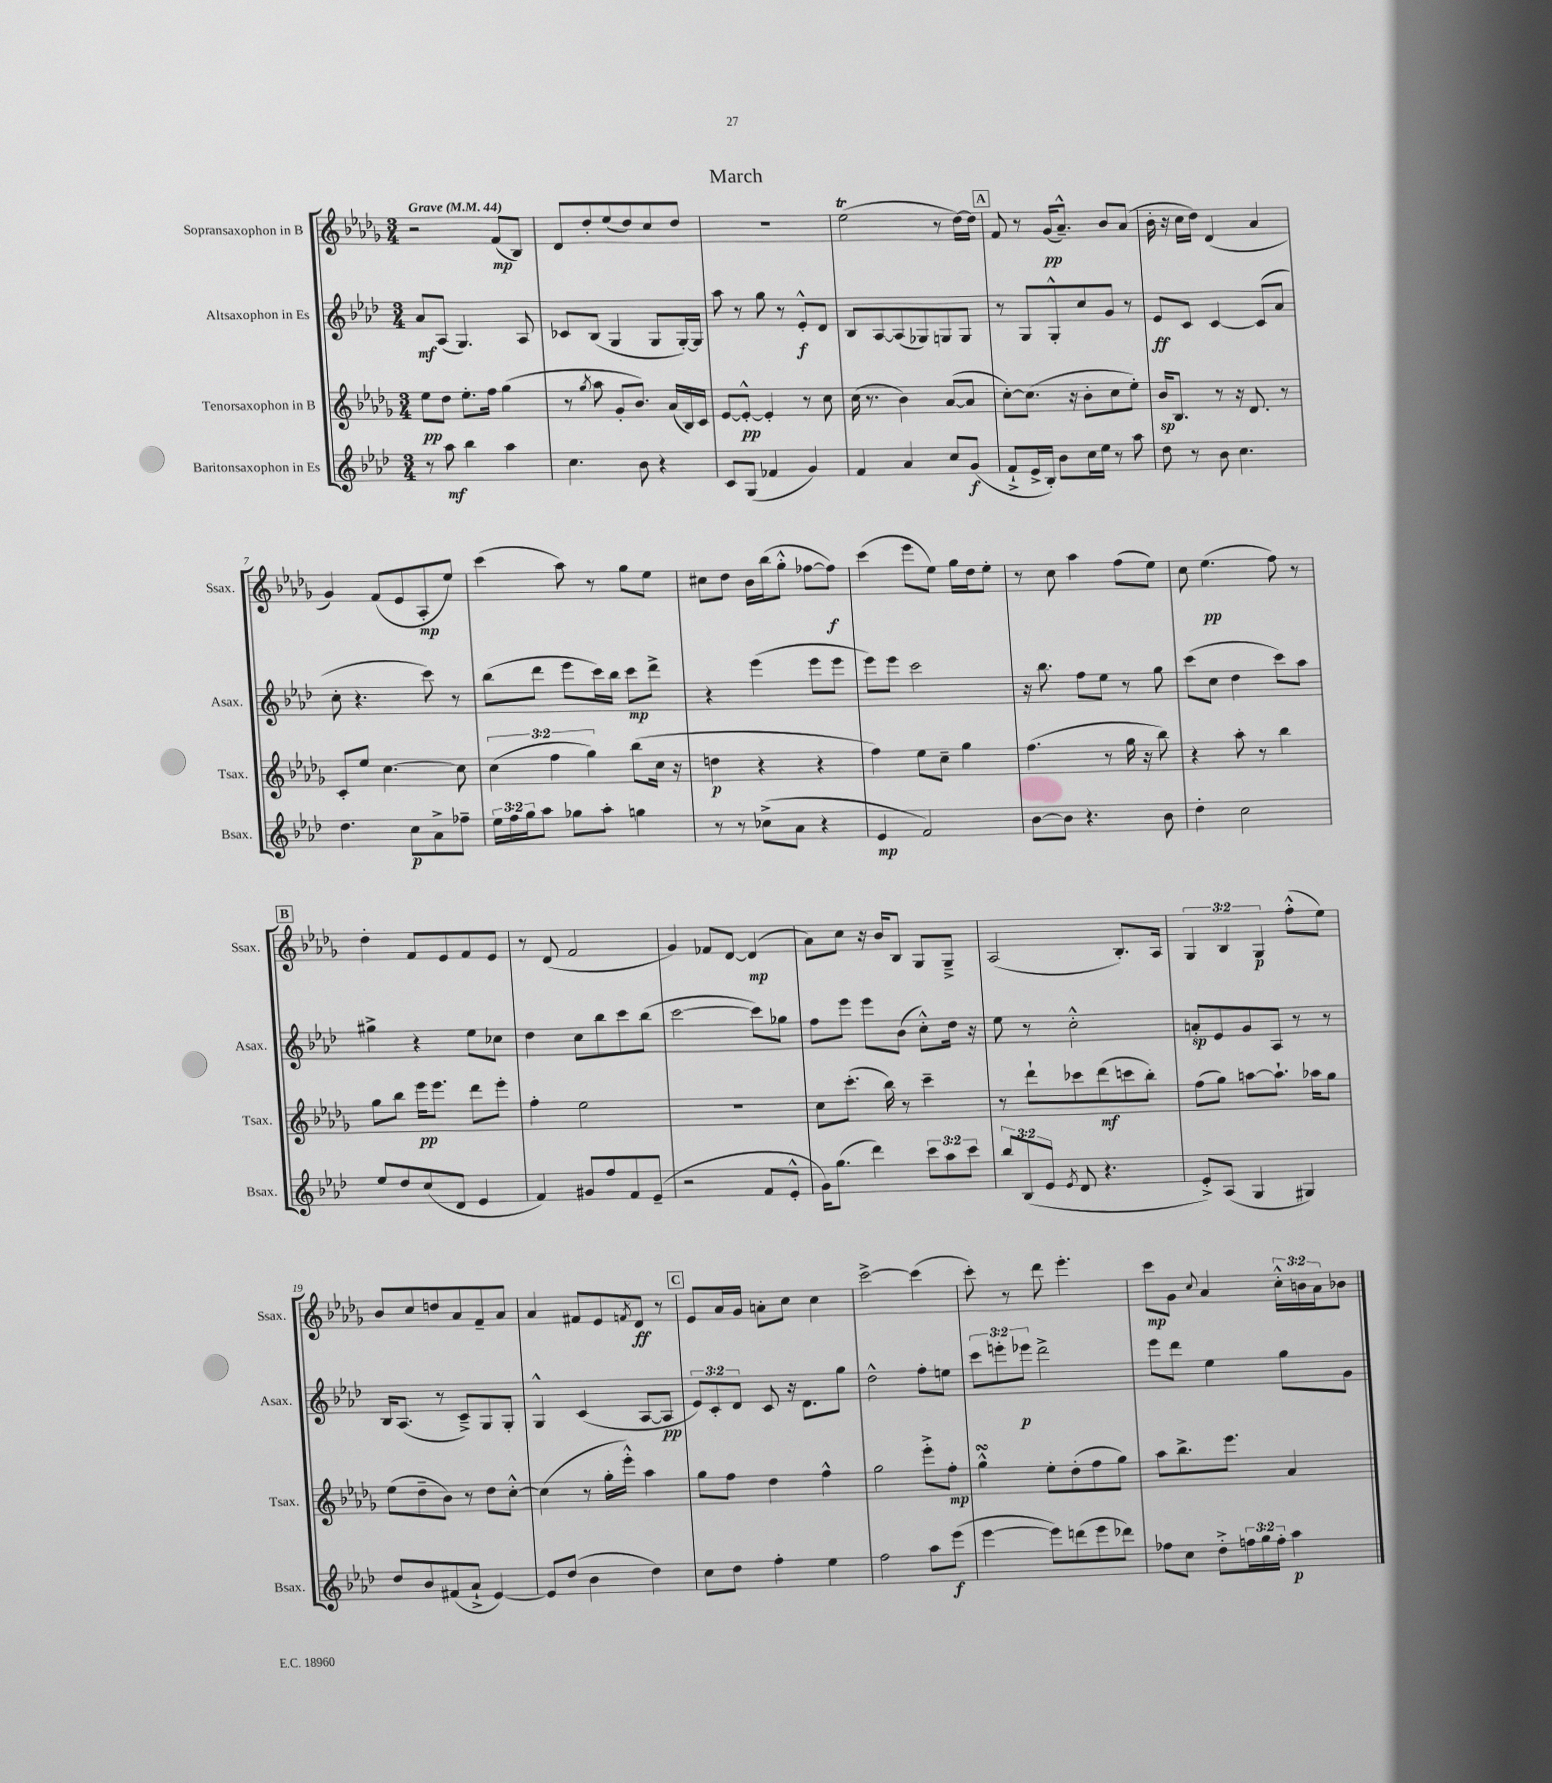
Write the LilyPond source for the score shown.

\header { title = "March" }
<<
\new StaffGroup <<
\new Staff = "s0" \with { instrumentName = "Sopransaxophon in B" shortInstrumentName = "Ssax." } {
    \clef treble \key des \major \numericTimeSignature \time 3/4 \override Staff.TupletNumber.text = #tuplet-number::calc-fraction-text \tempo "Grave" 4 = 44
    r2 f'8\mp( bes8) |
    des'8 des''8-. ees''8( des''8) c''8 des''8 |
    R2. |
    ees''2\trill( r8 des''16~) des''16 |
    \mark \markup { \box "A" } f'8 r8 ges'16\pp( aes'8.---^) bes'8 aes'8( |
    bes'16-. r16 c''16 des''16) des'4( aes'4 |
    ges'4) f'8( ees'8 aes8-.\mp ees''8) |
    c'''4( aes''8) r8 ges''8 ees''8 |
    cis''8 des''8 bes'16 bes''16( ges''8-.-^ fes''8~ fes''8\f) |
    c'''4( ees'''8 ees''8) ges''16 des''16 ees''8-. |
    r8 c''8 aes''4 f''8( ees''8) |
    c''8 ees''4.\pp( f''8) r8 |
    \mark \markup { \box "B" } des''4-. f'8 ees'8 f'8 ees'8 |
    r8 des'8( f'2 |
    ges'4) fes'8 des'8~ des'4\mp( |
    aes'8) c''8 r16 bes'16 bes8 ges8 ges8---> |
    aes2( bes8.-.) aes16 |
    \tuplet 3/2 { ges4 bes4 ges4\p } f''8-.-^( ees''8) |
    bes'8 c''8 d''8 aes'8 f'8-- aes'8 |
    aes'4 fis'8 ees'8 \acciaccatura { f'8 } des'8\ff r8 |
    \mark \markup { \box "C" } ees'8 aes'16 ges'16 a'8-. c''8 c''4 |
    c'''2~-> c'''4( |
    c'''8-.) r8 des'''8 ees'''4.-. |
    c'''8\mp ges'8 \appoggiatura { c''8 } aes'4 \tuplet 3/2 { c''16-.-^ b'16 aes'16 } bes'8 \bar "|." |
}
\new Staff = "s1" \with { instrumentName = "Altsaxophon in Es" shortInstrumentName = "Asax." } {
    \clef treble \key aes \major \numericTimeSignature \time 3/4 \override Staff.TupletNumber.text = #tuplet-number::calc-fraction-text
    aes'8\mf aes8( g4.) aes8 |
    ces'8 bes8( g4 g8 g16~-.) g16 |
    aes''8 r8 g''8 r8 ees'8-.-^\f des'8 |
    bes8 aes8~ aes8( ges8) g8 g8 |
    \mark \markup { \box "A" } r8 g8 g8-.-^ c''8 g'8 r8 |
    ees'8\ff c'8 c'4~ c'8( aes'8 |
    c''8-. r4. c'''8) r8 |
    bes''8( des'''8 ees'''8 c'''16) bes''16 c'''8\mp des'''8-> |
    r4 ees'''4( ees'''8 ees'''8 |
    ees'''8) ees'''8 c'''2 |
    r16 bes''8. f''8 ees''8 r8 g''8 |
    c'''8( c''8 des''4 c'''8) aes''8 |
    \mark \markup { \box "B" } gis''4-> r4 ees''8 ces''8 |
    des''4 c''8 bes''8 c'''8 bes''8( |
    c'''2~ c'''8) ges''8 |
    f''8 ees'''8 ees'''8 bes'8( c''8-.-^) des''16 r16 |
    ees''8 r8 c''2-.-^ |
    a'8-.\sp ees'8 g'8 aes8 r8 r8 |
    bes16 aes8.( r8 c'8--->) g8 g8-. |
    g4-^ c'4( aes8~ aes8\pp |
    \mark \markup { \box "C" } \tuplet 3/2 { ees'8) c'8-. des'8 } c'8 r16 des'8. g''8 |
    des''2-^ f''8-. e''8 |
    \tuplet 3/2 { c'''8 e'''8-. ees'''8\p } des'''2-> |
    ees'''8 des'''8 ees''4 g''8 g'8 \bar "|." |
}
\new Staff = "s2" \with { instrumentName = "Tenorsaxophon in B" shortInstrumentName = "Tsax." } {
    \clef treble \key des \major \numericTimeSignature \time 3/4 \override Staff.TupletNumber.text = #tuplet-number::calc-fraction-text
    ees''8\pp des''8 ees''8.-. f''16 ges''4( |
    r8 \acciaccatura { ges''8 } aes''8 ges'8-. bes'8.) aes'16( bes16) c'16 |
    ees'8~ ees'8~-.-^\pp ees'4-. r8 c''8 |
    c''16( r8. bes'4) aes'8~( aes'8 |
    \mark \markup { \box "A" } c''8~-.) c''8.( r16 bes'8-. c''8 ees''8-.) |
    bes'16\sp bes8. r8 r16 des'8. r8 |
    c'8-. ees''8 c''4.~ c''8 |
    \tuplet 3/2 { c''4( f''4 ges''4) } bes''8( c''16 r16 |
    d''4\p r4 r4 |
    f''4) ees''8 c''8-- ges''4 |
    f''4.( r8 ges''16 r16 bes''8) |
    r4 aes''8-. r8 bes''4 |
    \mark \markup { \box "B" } ges''8 bes''8 ees'''16\pp ees'''8. des'''8 ees'''8-. |
    f''4-. ees''2 |
    R2. |
    c''8 c'''8.-.( bes''16) r8 c'''4-- |
    r8 des'''8-! ces'''8 des'''8\mf( c'''8 bes''8-.) |
    f''8( ges''8) a''8~ a''8.-! aes''16 ges''8 |
    ees''8( des''8-- bes'8) r8 des''8 c''8~-.-^ |
    c''4( r8 ges''16-. ees'''16-.-^) aes''4 |
    \mark \markup { \box "C" } ges''8 f''8 des''4 f''4-^ |
    ges''2 ees'''8-.-> f''8-.\mp |
    ges''4-^\turn ees''8-. des''8-.( f''8 ges''8) |
    aes''8 bes''8.-> ees'''8. aes'4 \bar "|." |
}
\new Staff = "s3" \with { instrumentName = "Baritonsaxophon in Es" shortInstrumentName = "Bsax." } {
    \clef treble \key aes \major \numericTimeSignature \time 3/4 \override Staff.TupletNumber.text = #tuplet-number::calc-fraction-text
    r8 aes''8\mf bes''4 aes''4 |
    c''4. bes'8 r4 |
    c'8 g8( fes'4 g'4) |
    f'4 aes'4 c''8 g'8\f( |
    \mark \markup { \box "A" } f'8-!-> ees'16-> bes16-.) bes'8 c''16 ees''16 r8 aes''8 |
    des''8 r8 bes'8 c''4. |
    des''4. c''8\p aes'8-> fes''8-- |
    \tuplet 3/2 { ees''16 f''16 g''16 } aes''8 ges''8 aes''8-. g''4 |
    r8 r8 ces''8->( aes'8 r4 |
    ees'4\mp f'2) |
    bes'8~ bes'8 r4. bes'8 |
    des''4-. c''2 |
    \mark \markup { \box "B" } ees''8 des''8 c''8( des'8 ees'4 |
    f'4) gis'8 f''8 f'8 ees'8--( |
    r2 f'8 ees'8-.-^ |
    g'16) g''8.( des'''4) \tuplet 3/2 { c'''8 aes''8 c'''8 } |
    \tuplet 3/2 { bes''8 bes8( ees'8 } \acciaccatura { ees'8 } des'8 r4. |
    ees'8-.->) aes8( g4 gis4) |
    des''8 bes'8 fis'8( aes'8-!-> ees'4~) |
    ees'8 des''8( bes'4 des''4) |
    \mark \markup { \box "C" } c''8 des''8 f''4-. ees''4 |
    f''2 aes''8 ees'''8\f( |
    ees'''4~ ees'''8) d'''8( ees'''8 des'''8) |
    fes''8 c''8 des''8-.-> \tuplet 3/2 { f''16 g''16 f''16-. } aes''4\p \bar "|." |
}
>>
>>
